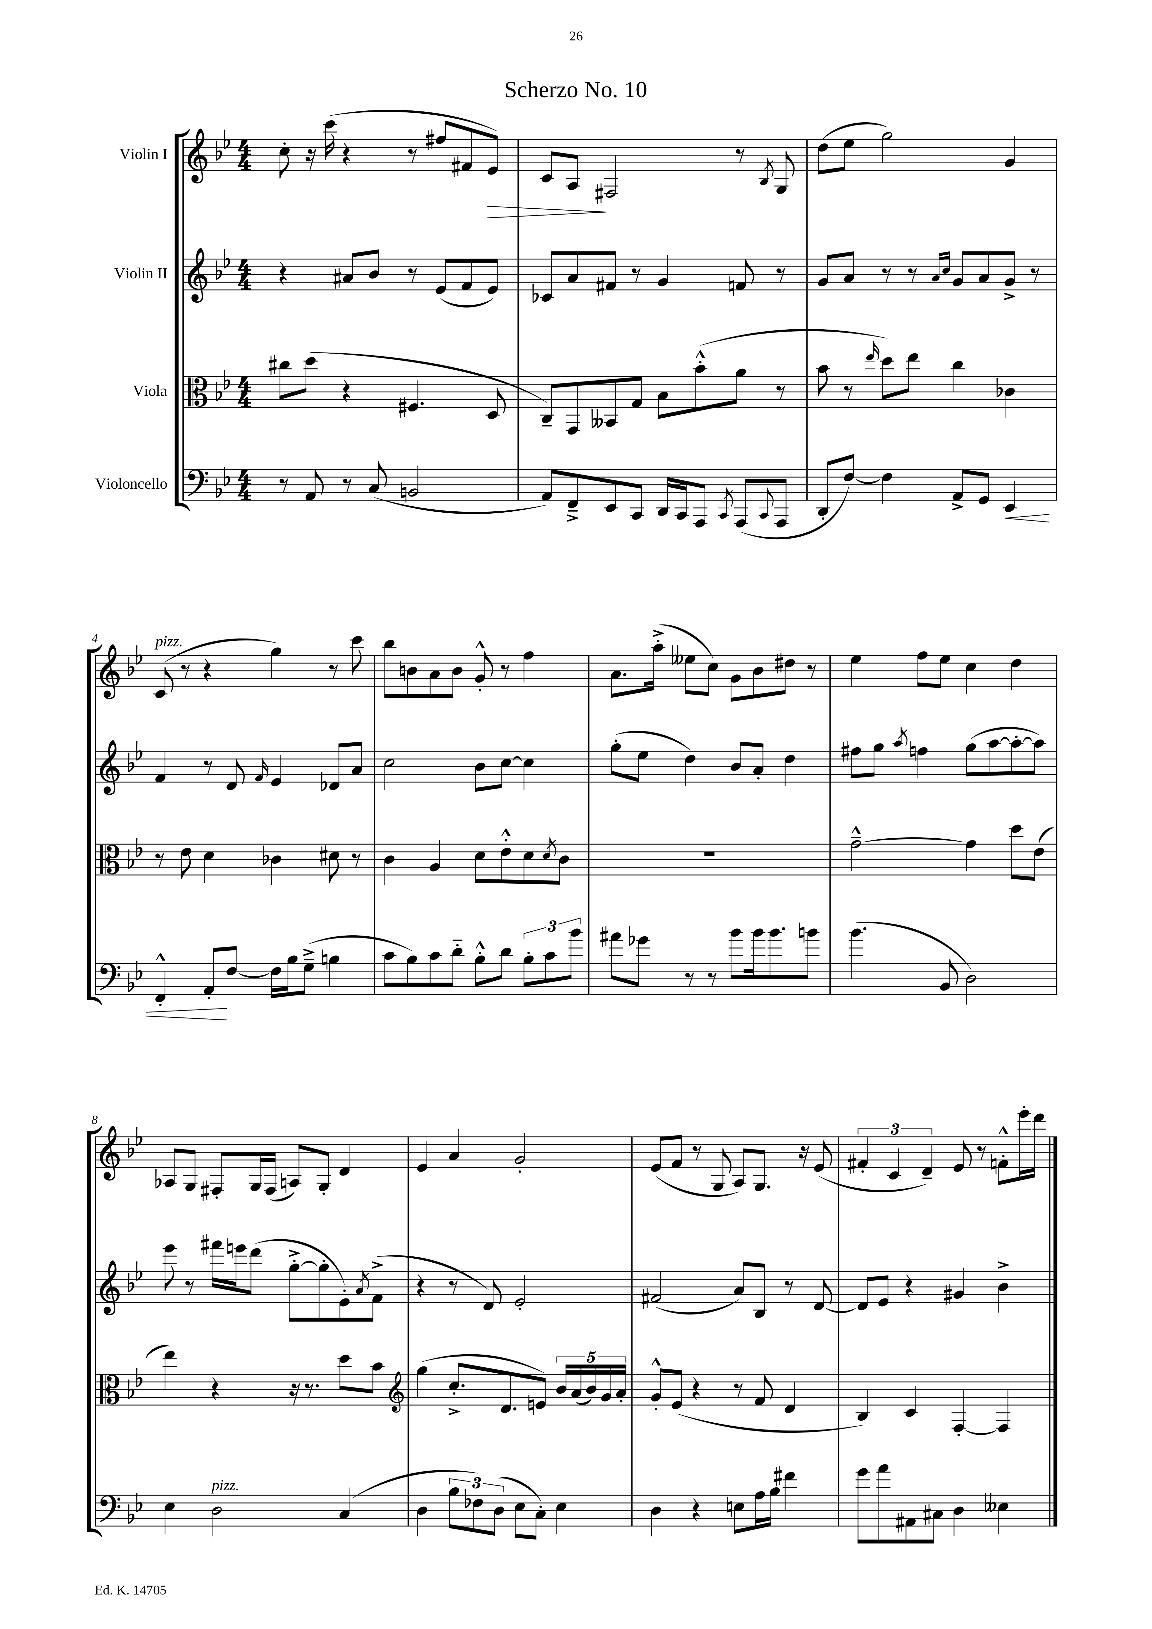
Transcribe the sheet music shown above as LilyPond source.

\header { title = "Scherzo No. 10" }
<<
\new StaffGroup <<
\new Staff = "s0" \with { instrumentName = "Violin I" } {
    \clef treble \key bes \major \numericTimeSignature \time 4/4
    c''8-. r16 c'''16( r4 r8 fis''8 fis'8 ees'8\>) |
    c'8 a8\! fis2 r8 \acciaccatura { bes8 } g8 |
    d''8( ees''8 g''2) g'4 |
    c'8^\markup { \italic "pizz." }( r8 r4 g''4) r8 c'''8 |
    bes''8 b'8 a'8 b'8 g'8-.-^ r8 f''4 |
    a'8. a''16-.->( eeses''8 c''8) g'8 bes'8 dis''8 r8 |
    ees''4 f''8 ees''8 c''4 d''4 |
    aes8 g8 fis8-. g16 fis16( a8) g8-. d'4 |
    ees'4 a'4 g'2-. |
    ees'8( f'8 r8 g8 a8) g8. r16 ees'8( |
    \tuplet 3/2 { fis'4-. c'4 d'4--) } ees'8 r8 f'8-.-^ ees'''16-. d'''16 \bar "|." |
}
\new Staff = "s1" \with { instrumentName = "Violin II" } {
    \clef treble \key bes \major \numericTimeSignature \time 4/4
    r4 ais'8 bes'8 r8 ees'8( f'8 ees'8) |
    ces'8 a'8 fis'8 r8 g'4 f'8 r8 |
    g'8 a'8 r8 r8 \grace { a'16 c''16 } g'8 a'8 g'8-> r8 |
    f'4 r8 d'8 \grace { f'16 } ees'4 des'8 a'8 |
    c''2 bes'8 c''8~ c''4 |
    g''8-.( ees''8 d''4) bes'8 a'8-. d''4 |
    fis''8 g''8 \acciaccatura { a''8 } f''4 g''8( a''8~ a''8~-. a''8) |
    ees'''8 r8 fis'''16 e'''16 d'''8( g''8~-.-> g''8-. ees'8-.) \acciaccatura { a'8 } f'8->( |
    r4 r8 d'8) ees'2-. |
    fis'2( a'8) bes8 r8 d'8~ |
    d'8 ees'8 r4 gis'4 bes'4-> \bar "|." |
}
\new Staff = "s2" \with { instrumentName = "Viola" } {
    \clef alto \key bes \major \numericTimeSignature \time 4/4
    cis''8 d''8( r4 fis4. d8 |
    c8--) g,8 beses,8 g8 bes8 bes'8-.-^( a'8 r8 |
    bes'8 r8 \grace { ees''16 } d''8) ees''8 c''4 ces'4 |
    r8 ees'8 d'4 ces'4 dis'8 r8 |
    c'4 a4 d'8 ees'8-.-^ d'8 \acciaccatura { d'8 } c'8 |
    R1 |
    g'2~---^ g'4 d''8 ees'8( |
    ees''4) r4 r16 r8. d''8 bes'8 |
    \clef treble g''4( c''8.-.-> d'8. e'8) \tuplet 5/4 { bes'16 a'16( bes'16) g'16 a'16-. } |
    g'8-.-^ ees'8( r4 r8 f'8 d'4 |
    bes4) c'4 f4~-. f4 \bar "|." |
}
\new Staff = "s3" \with { instrumentName = "Violoncello" } {
    \clef bass \key bes \major \numericTimeSignature \time 4/4
    r8 a,8 r8 c8( b,2 |
    a,8) f,8---> ees,8 c,8 d,16 c,16 a,,8 \acciaccatura { c,8 } a,,8( \appoggiatura { c,8 } a,,8 |
    d,8-. f8~) f4 a,8-> g,8 ees,4\< |
    f,4-.-^ a,8-.\! f8~ f16 bes16 g8--->( b4 |
    c'8 bes8) c'8 d'8-_ bes8-.-^ d'8 \tuplet 3/2 { bes8-. c'8 bes'8 } |
    ais'8 ges'8 r8 r8 bes'8 bes'16 bes'8. b'8 |
    bes'4.( bes,8 d2) |
    ees4 d2^\markup { \italic "pizz." } c4( |
    d4 \tuplet 3/2 { bes8 fes8) d8( } ees8 c8-.) ees4 |
    d4 r4 e8 a16 bes16 fis'4 |
    g'8 a'8 ais,8 cis8 d4 eeses4 \bar "|." |
}
>>
>>
